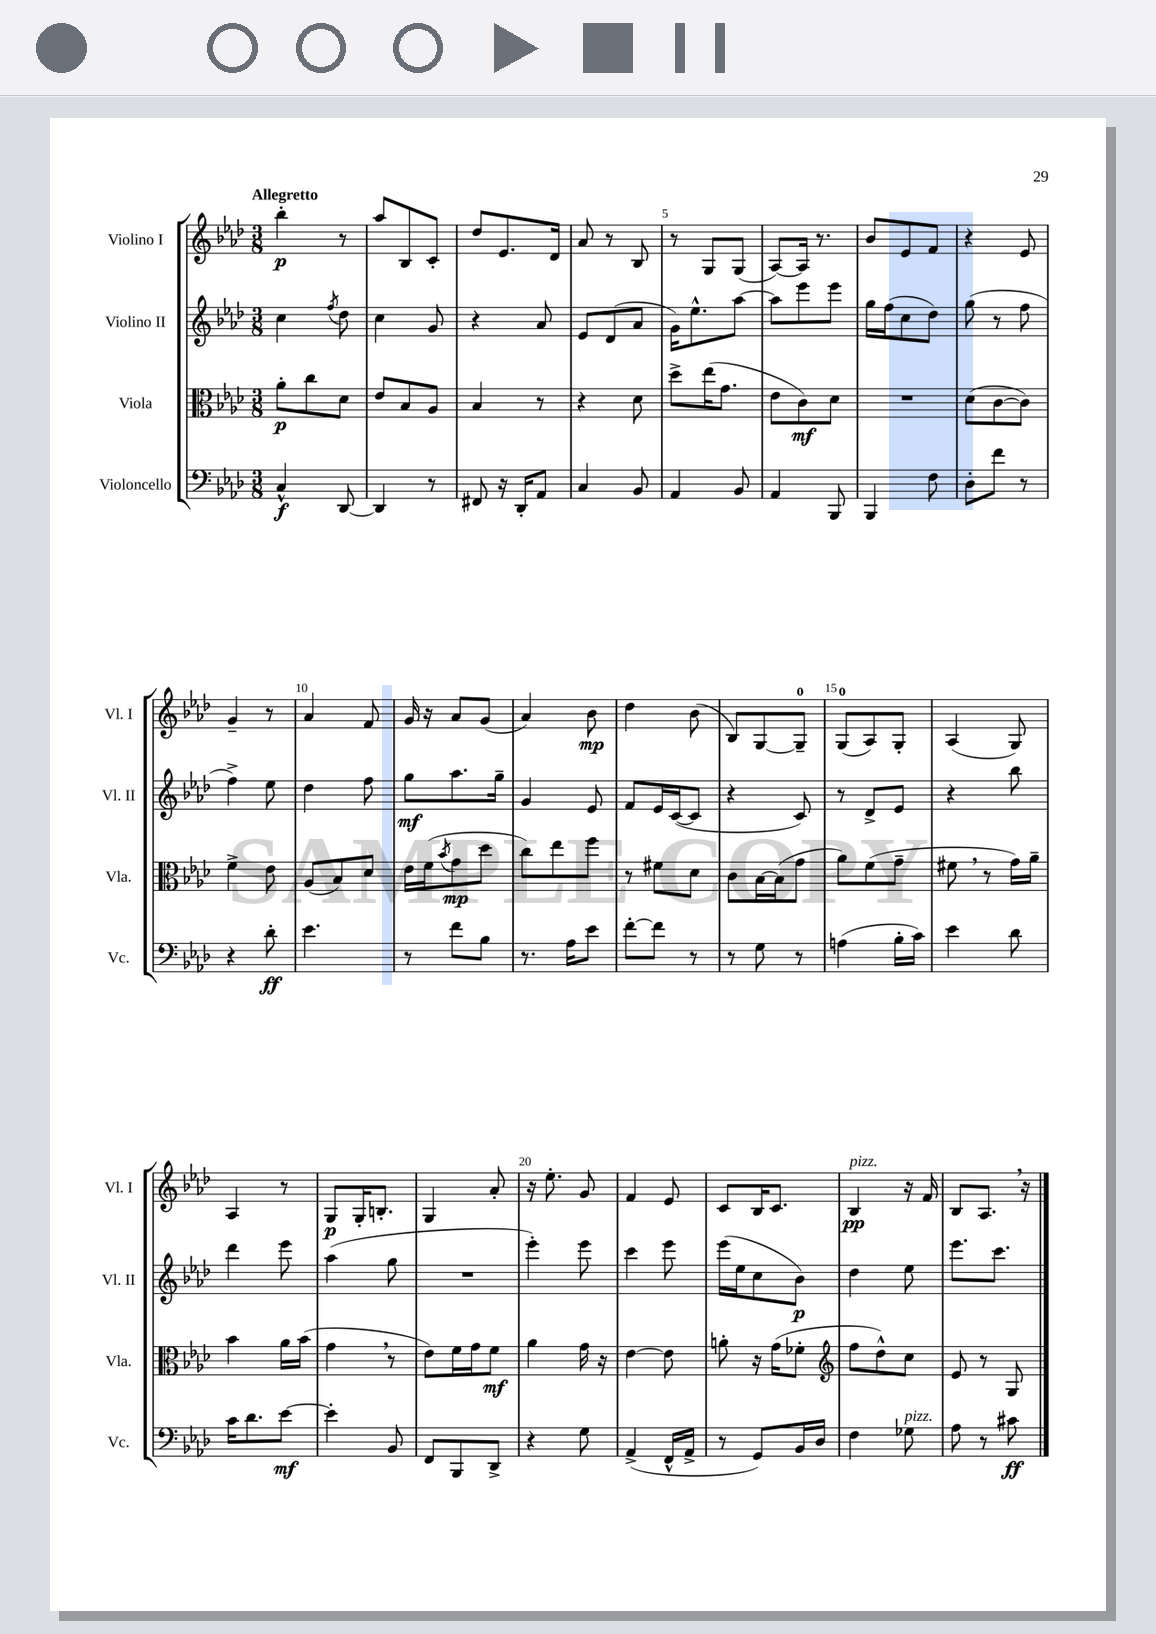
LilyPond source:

<<
\new StaffGroup <<
\new Staff = "s0" \with { instrumentName = "Violino I" shortInstrumentName = "Vl. I" } {
    \clef treble \key aes \major \numericTimeSignature \time 3/8 \tempo "Allegretto"
    bes''4-.\p r8 |
    aes''8 bes8 c'8-. |
    des''8 ees'8. des'16 |
    aes'8 r8 bes8 |
    r8 g8 g8( |
    aes8~) aes16 r8. |
    bes'8 ees'8 f'8 |
    r4 ees'8 |
    g'4-- r8 |
    aes'4 f'8 |
    g'16 r16 aes'8 g'8( |
    aes'4) bes'8\mp |
    des''4 bes'8( |
    bes8) g8~ g8-0-- |
    g8-0( aes8) g8-. |
    aes4( g8) |
    aes4 r8 |
    g8\p g16-. b8.-. |
    g4 aes'8-. |
    r16 ees''8.-. g'8 |
    f'4 ees'8 |
    c'8 bes16 c'8. |
    bes4\pp^\markup { \italic "pizz." } r16 f'16 |
    bes8 aes8. \breathe r16 \bar "|." |
}
\new Staff = "s1" \with { instrumentName = "Violino II" shortInstrumentName = "Vl. II" } {
    \clef treble \key aes \major \numericTimeSignature \time 3/8
    c''4 \acciaccatura { f''8 } des''8 |
    c''4 g'8 |
    r4 aes'8 |
    ees'8 des'8( aes'8 |
    g'16) ees''8.-^ aes''8~ |
    aes''8 ees'''8 ees'''8 |
    g''16 f''16( c''8 des''8) |
    g''8( r8 f''8 |
    f''4->) ees''8 |
    des''4 f''8 |
    g''8\mf aes''8. g''16-- |
    g'4 ees'8 |
    f'8 ees'16 c'16~( c'8 |
    r4 c'8) |
    r8 des'8-> ees'8 |
    r4 bes''8 |
    des'''4 ees'''8 |
    aes''4( g''8 |
    R4. |
    ees'''4-.) ees'''8 |
    c'''4 ees'''8 |
    ees'''16( ees''16 c''8 bes'8\p) |
    des''4 ees''8 |
    ees'''8. c'''8. \bar "|." |
}
\new Staff = "s2" \with { instrumentName = "Viola" shortInstrumentName = "Vla." } {
    \clef alto \key aes \major \numericTimeSignature \time 3/8
    aes'8-.\p c''8 des'8 |
    ees'8 bes8 aes8 |
    bes4 r8 |
    r4 des'8 |
    des''8-> ees''16( g'8. |
    ees'8 c'8\mf) des'8 |
    R4. |
    des'8( c'8~ c'8) |
    f'4-> ees'8 |
    aes8( bes8) des'8 |
    ees'16 f'16( \acciaccatura { bes'8 } g'8\mp des''8 |
    c''8) ees''8 f''8 |
    r8 fis'8 des'8 |
    c'8 bes16~ bes16( g'8 |
    aes'8) f'8( g'8-- |
    fis'8 \breathe r8 g'16) aes'16-- |
    bes'4 aes'16 bes'16( |
    g'4 \breathe r8 |
    ees'8) f'16 g'16 f'8\mf |
    aes'4 g'16 r16 |
    ees'4~ ees'8 |
    a'8-. r16 g'16( fes'8-. |
    \clef treble f''8 des''8-^) c''8 |
    ees'8 r8 g8 \bar "|." |
}
\new Staff = "s3" \with { instrumentName = "Violoncello" shortInstrumentName = "Vc." } {
    \clef bass \key aes \major \numericTimeSignature \time 3/8
    c4-^\f des,8~ |
    des,4 r8 |
    fis,8 r16 des,16-. aes,8 |
    c4 bes,8 |
    aes,4 bes,8 |
    aes,4 bes,,8 |
    bes,,4 f8 |
    des8-. f'8 r8 |
    r4 des'8-.\ff |
    ees'4. |
    r8 f'8 bes8 |
    r8. aes16 ees'8 |
    f'8~-. f'8 r8 |
    r8 g8 r8 |
    a4( bes16-. c'16) |
    ees'4 des'8 |
    c'16 des'8. ees'8~\mf |
    ees'4-. bes,8 |
    f,8 bes,,8 des,8-> |
    r4 g8 |
    aes,4->( f,16-^ aes,16-> |
    r8 g,8) bes,16 des16 |
    f4 ges8^\markup { \italic "pizz." } |
    aes8 r8 cis'8\ff \bar "|." |
}
>>
>>
\layout { \context { \Score \override BarNumber.break-visibility = ##(#f #t #t) barNumberVisibility = #(every-nth-bar-number-visible 5) } }
